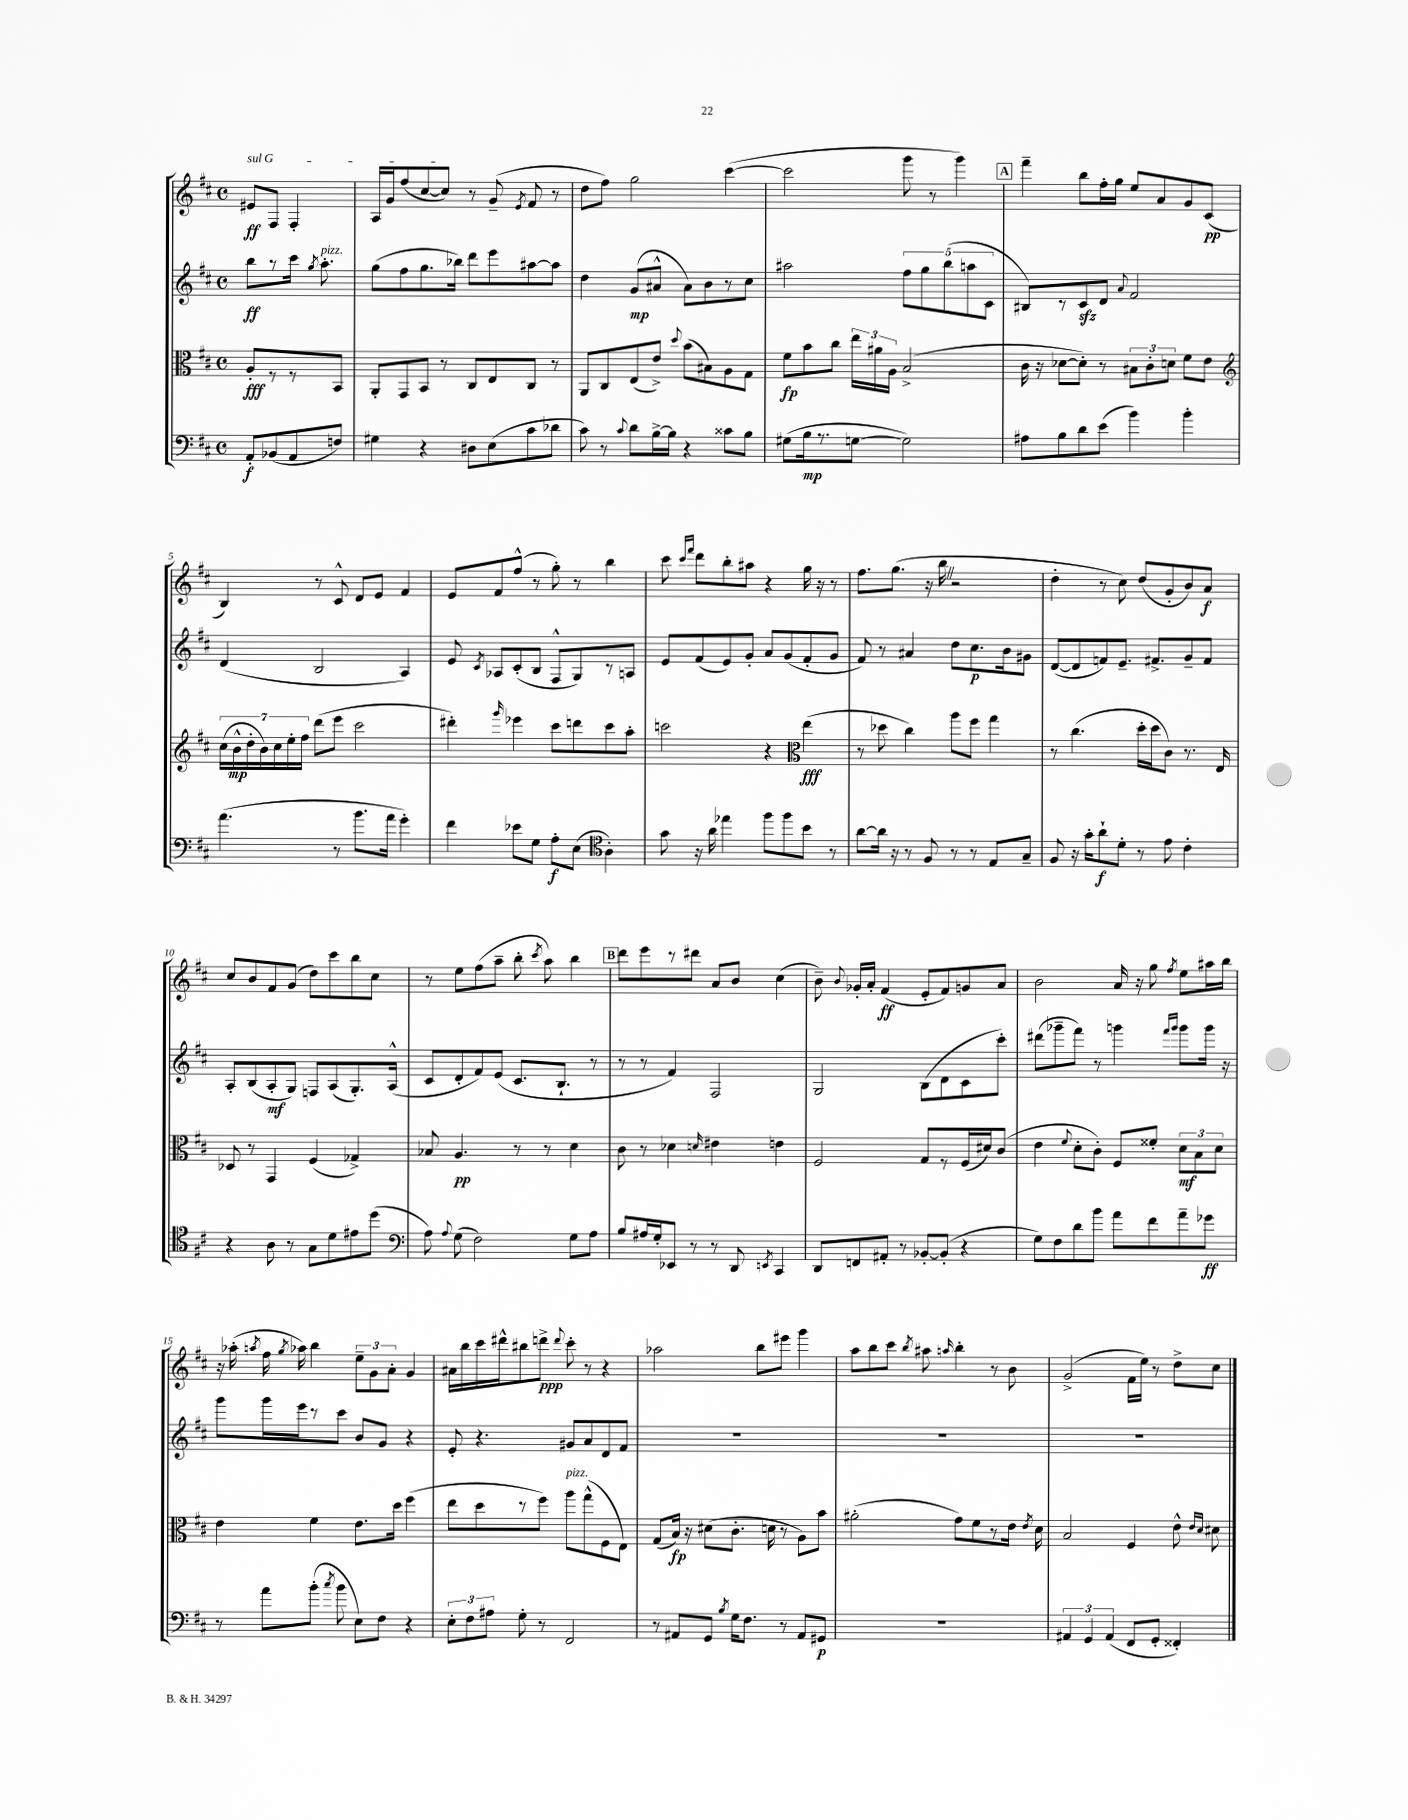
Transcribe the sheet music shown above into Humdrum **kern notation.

**kern	**kern	**kern	**kern
*staff4	*staff3	*staff2	*staff1
*clefF4	*clefC3	*clefG2	*clefG2
*k[f#c#]	*k[f#c#]	*k[f#c#]	*k[f#c#]
*M4/4	*M4/4	*M4/4	*M4/4
*met(c)	*met(c)	*met(c)	*met(c)
8AA'/L	8A'/L	8bb\L	8e#/L
(8BB-/	8r	8r	8F#/J
8AA/	8r	16ccc#\Jk	4F#'/
.	.	8qgg/	.
.	.	8.aa'\	.
8F/J)	8BB/J	.	.
=	=	=	=
4G#\	8AA'/L	(8gg\L	16A/LL
.	.	.	16g/J
.	8GG/	8ff#\	(8ff#/
4r	8BB/J	8.gg\	[8cc#/
.	8r	.	8cc#/]J)
.	.	16bb-\Jk)	.
8D#\L	8C#/L	8ddd\L	8r
(8E\	8E/	8eee\	(8g~/
.	.	.	8qe/
8c#\	8C#/J	[8aa#\	8f#/
8d-\J	8r	8aa#\]J	8r
=	=	=	=
8c#\)	8AA/L	4dd\	8dd\L
8r	8C#/	.	8ff#\J)
8qqc#/	.	.	.
8d\L	(8E/	(8g/L	2gg\
[16B^\L	8e^/J)	8a#^^/J	.
16B\]JJ	.	.	.
.	8qqdd/	.	.
4r	(8b\L	8a#\L)	.
.	8B#\)	8b\	.
8c##\L	8A\	8r	([4ccc#\
8B\J	8G\J	8cc#\J	.
=	=	=	=
(8G#\L	8f#\L	2aa#\	2ccc#\]
16B\k	8b\	.	.
8.r	.	.	.
.	8cc#\J	.	.
[8G\J	24ee\LL	.	.
.	24a#\	.	.
.	24A\JJ	.	.
2G\])	(2B^/	10ff#\L	8ggg\
.	.	10gg\	.
.	.	.	8r
.	.	(10bb\	.
.	.	.	4ggg\)
.	.	10aa\	.
.	.	10c#\J	.
=	=	=	=
8A#\L	16c#\	8B#/L)	4fff#~\
.	16r	.	.
8B\	[8d-\L	8r	.
8d\	8d-'\]J)	8c#/	8bb\L
(8e\J	8r	8d/J	16ff#'\L
.	.	.	16gg\JJ
.	.	8qqa/	.
4b\)	12B#\L	2f#/	8ee/L
.	12c#'\	.	.
.	.	.	8a/
.	12d\J	.	.
4b'\	8f#\L	.	8g/
.	8e\J	.	(8c#/J
=	=	=	=
*	*clefG2	*	*
(4.a\	(28cc#\LL	(4d/	4B/)
.	28b^^\	.	.
.	28dd'\	.	.
.	28b\)	.	.
.	28cc#\	.	.
.	28ee'\	.	.
.	28ff#\JJ	.	.
.	(8ddd\L	2B/	8r
8r	8eee\J	.	8c#^^/
8.b\L	2ccc#\	.	8d/L
.	.	.	8e/J
16a\Jk	.	.	.
4g'\)	.	4A/)	4f#/
=	=	=	=
4f#\	4ddd#'\)	8e/	8e/L
.	.	8qc#/	.
.	.	8A-/L	8f#/
.	16qqggg/	.	.
8e-\L	4eee-\	(8c#'/	(8ff#^^/J
8G\J	.	8B/J	8r
8A'\L	8ccc#\L	8F#^^/L	8gg'\)
(8E\J	8ddd\	8G/)	8r
*clefC4	*	*	*
4A'\)	8ccc#\	8r	4bb\
.	8aa'\J	8A/J	.
=	=	=	=
8g\	2ccc\	8e/L	8ccc#\
.	.	.	16qqccc#/LL
.	.	.	16qqfff#/JJ
16r	.	(8f#/	8ddd\L
16a\	.	.	.
4ee-\	.	8e/)	8bb'\
.	.	8g'/J	8aa#\J
8ff#\L	4r	8a/L	4r
8ff#\	.	(8g/	.
*	*clefC3	*	*
8b\J	(4ee\	8f#'/	16gg\
.	.	.	16r
8r	.	8g/J	8r
=	=	=	=
[8a\L	8r	8f#/)	8.ff#\L
16a\]Jk	8dd-\	8r	.
16r	.	.	(8.gg\J
8r	4cc#\)	4a#/	.
8F#/	.	.	16r
.	.	.	16bb\
8r	8aa\L	8dd\L	2r
8r	8ff#\J	8.cc#\	.
8E/L	4gg\	.	.
.	.	16b\k	.
8G~/J	.	8g#\J	.
=	=	=	=
8F#/	8r	([8d/L	4dd'\
16r	(4.cc#\	8d/]	.
16g'\LK	.	.	.
8a`\	.	8f/)	8r
8d'\J	.	8.e~/J	8cc#\)
8r	16dd'\LL	.	(8dd/L
.	16dd\J	8.f#^/L	.
8e\	8c#\J)	.	8g'/
4c#'\	8.r	8g~/	8b/)
.	.	8f#/J	8a/J
.	16E/	.	.
=	=	=	=
4r	8D-/	8A'/L	8cc#/L
.	8r	(8B/	8b/
8A\	4GG/	8A'/	8f#/
8r	.	8G/J)	(8g/J
8G\L	(4F#/	8F/L	8dd\L)
8d\	.	(8A/	8ccc#\
8e#\	4G-^/)	8.G'/)	8bb\
(8dd\J	.	.	8cc#\J
.	.	(16A^^/Jk	.
=	=	=	=
*clefF4	*	*	*
8A\)	8B-/	8c#/L	8r
8qqA/	.	.	.
(8G\	4.A/	8d'/	8ee\L
2F#\)	.	8f#/)	(8ff#\
.	.	(8e/J	8aa~\J
.	8r	8.c#/L	8bb'\
.	.	.	8qccc#/
.	8r	.	8aa\)
.	.	8.B`/J	.
8G\L	4d\	.	4bb\
8A\J	.	8r	.
=	=	=	=
8B/L	8c#\	8r	8ddd\L
16A#/L	8r	8r	8eee\
16G'/J	.	.	.
8EE-/J	4d-\	4f#/)	8r
8r	.	.	8ddd#\J
.	16qqd/	.	.
8r	4e#\	2F#/	8a/L
8DD/	.	.	8b/J
8qEE/	.	.	.
4CC#/	4e\	.	(4cc#\
=	=	=	=
8DD/L	2F#/	2G/	8b~\)
.	.	.	8qqb/
8FF/	.	.	16g-'/LL
.	.	.	16a'/JJ
8AA#'/J	.	.	(4f#/
8r	.	.	.
[8BB-'/L	8G/L	(8B\L	8e'/L
(8BB-'/]J	8r	8d\	8f#/)
4r	(16F#/L	8c#\	8g/
.	16d#/J)	.	.
.	(8c#/J	8ccc#'\J)	8a/J
=	=	=	=
8G\L)	4e\	(8ddd#\L	2b\
8F#\	.	8ggg-~\	.
.	8qqf#/	.	.
8d\	8d'\L	8fff#\J)	.
8b\J	8c#'\J)	8r	.
8a\L	8F#/L	4ggg\	16a/
.	.	.	16r
8f#\	8f##'/J	.	8gg\
.	.	16qqfff#/LL	.
.	.	16qqggg/JJ	8qff#/
8a~\	12d\L	8ggg\L	8ee\L
.	12B\	.	.
8g-\J	.	16ggg\Jk	16aa#\L
.	12d\J	.	.
.	.	16r	16bb\JJ
=	=	=	=
8r	4e\	8ggg\L	16r
.	.	.	(16aa-'\
.	.	.	8qaa/
8a\L	.	16ggg\L	16ff#\
.	.	.	8qgg/
.	.	16eee\J	16aa-\)
(8b'\J	4f#\	8r	4bb\
8qcc#/	.	.	.
8b\	.	8ccc#\J	.
8E\L)	8.e\L	8b/L	12ee~\L
.	.	.	12g\
8F#\J	.	8g/J	.
.	.	.	12a'\J
.	16dd\Jk	.	.
4r	(4ff#\	4r	4g/
=	=	=	=
12E'\L	8ee\L	8e'/	16a#\LL
.	.	.	16bb\
12F#\	.	.	.
.	8dd\	4.r	16ccc#\
12A#\J	.	.	.
.	.	.	16ddd#^^\J
8G'\	8r	.	8bb#\
8r	8ff#\J)	.	8ddd^\J
.	.	.	8qqddd/
2FF#/	8aa\L	8g#/L	8ccc#'\
.	(8gg^^\	8a/	8r
.	8F#\	8d/	4r
.	8E\J)	8f#/J	.
=	=	=	=
8r	(8G/L	1r	2aa-\
8AA#/L	16B/Jk)	.	.
.	16r	.	.
8GG/J	(8d#\L	.	.
8qB/	.	.	.
16G\LK	8.c#'\J	.	.
8.F#\J	.	.	.
.	.	.	8bb\L
.	16d\	.	.
8r	8r	.	8eee#\J
8AA#/L	8A\L)	.	4ggg\
8GG#/J	8b\J	.	.
=	=	=	=
1r	(2a#'\	1r	8aa\L
.	.	.	8bb\
.	.	.	8ccc#\J
.	.	.	8qbb/
.	.	.	8aa#\
.	.	.	16qqaa/
.	8g\L)	.	4bb'\
.	8f#\	.	.
.	8r	.	8r
.	16e\Jk	.	8b\
.	8qe/	.	.
.	16d\	.	.
=	=	=	=
6AA#/	2B/	1r	(2g^/
6GG/	.	.	.
(6AA#/	.	.	.
8FF#/L	4F#/	.	16f#\LL
.	.	.	16ee\JJ)
8GG'/J	.	.	8r
4FF##'/)	8e^^\	.	8dd^\L
.	16qqe/LL	.	.
.	16qqd/JJ	.	.
.	8d#\	.	8cc#\J
==	==	==	==
*-	*-	*-	*-
